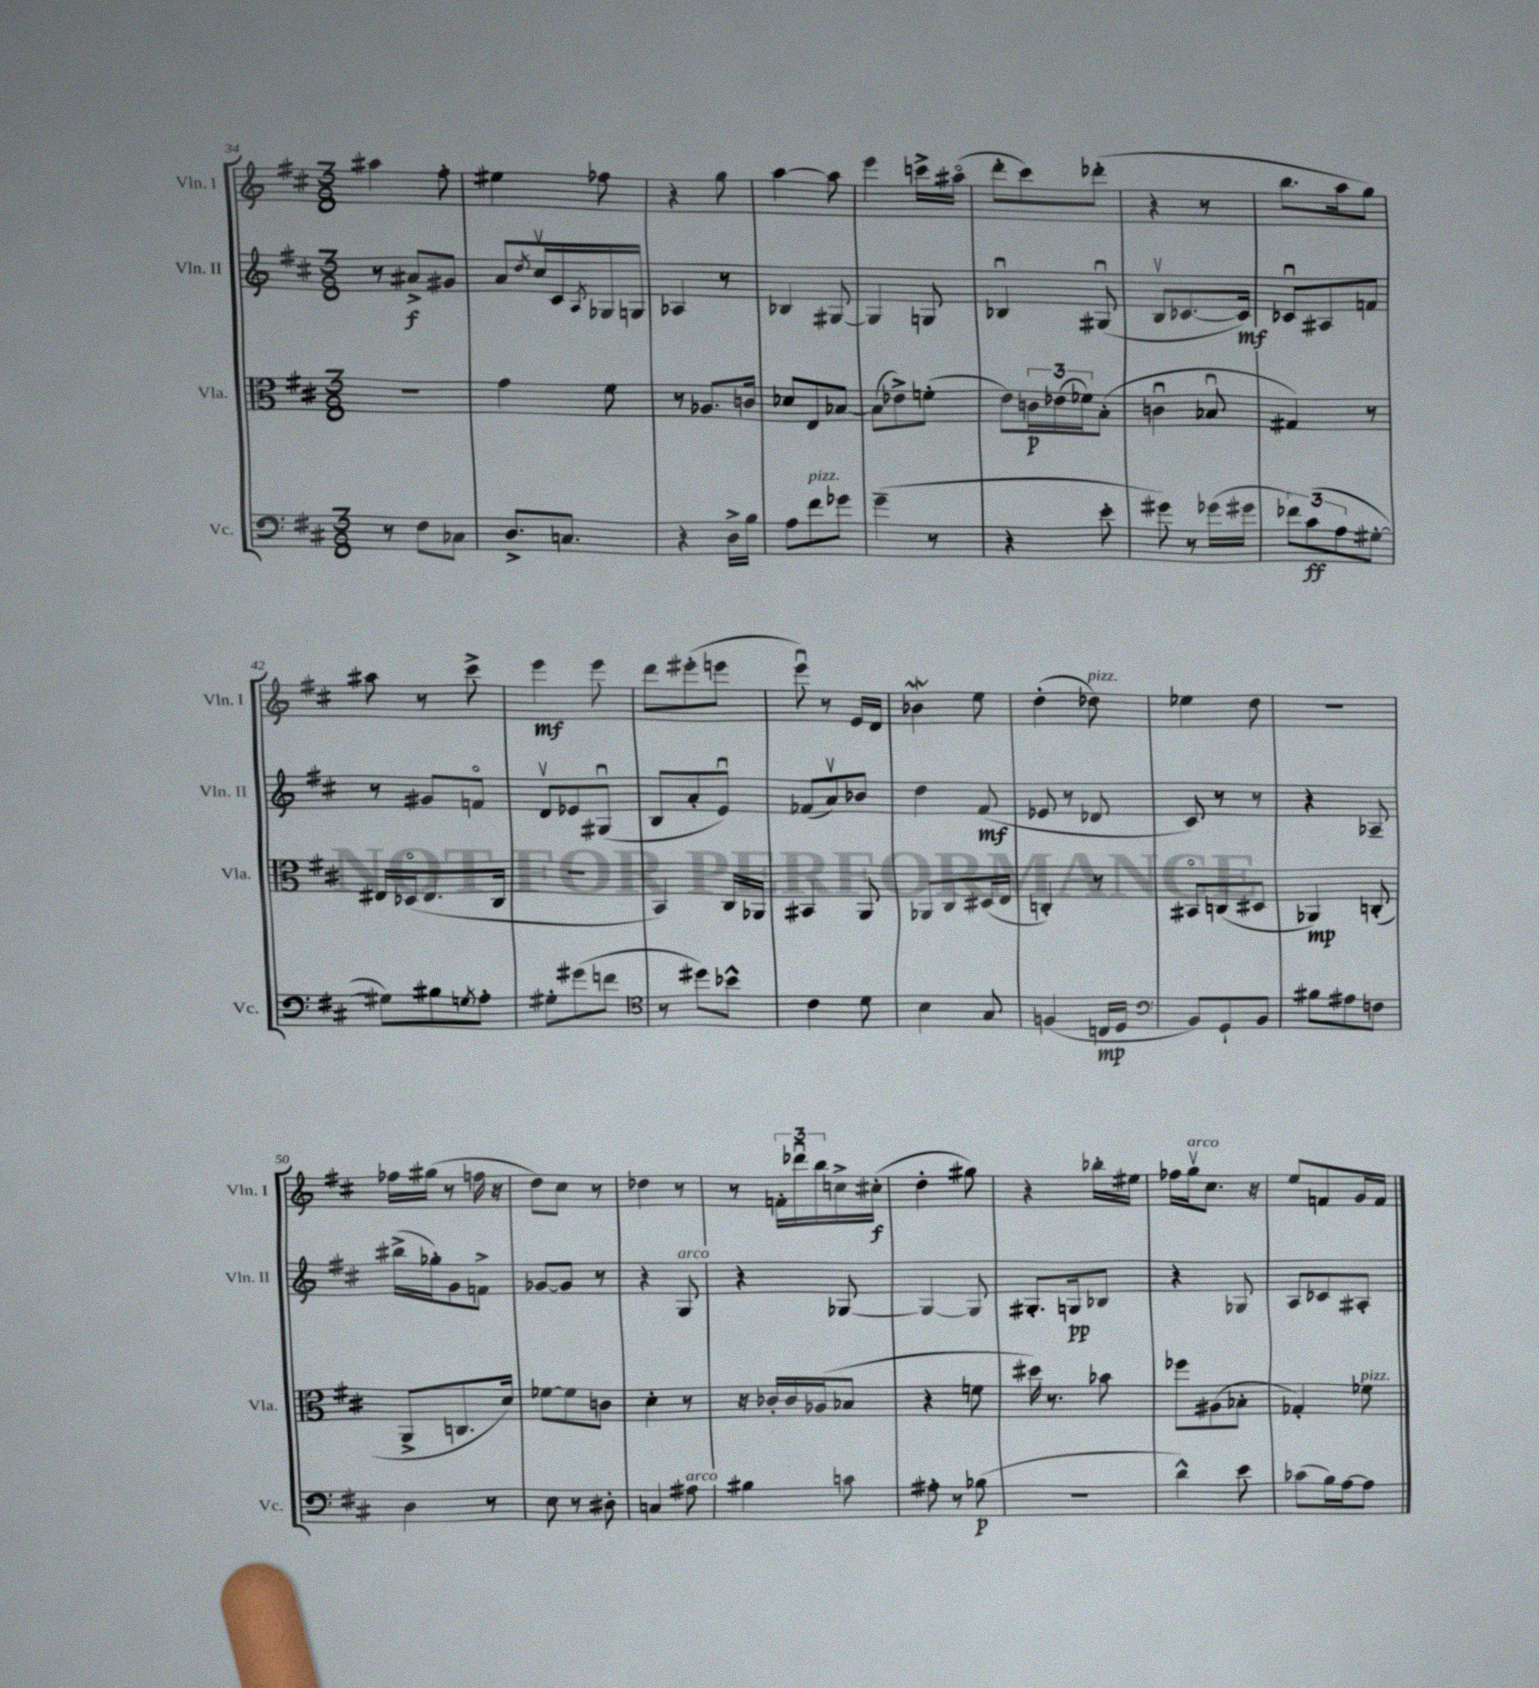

**kern	**kern	**kern	**kern
*staff4	*staff3	*staff2	*staff1
*clefF4	*clefC3	*clefG2	*clefG2
*k[f#c#]	*k[f#c#]	*k[f#c#]	*k[f#c#]
*M3/8	*M3/8	*M3/8	*M3/8
8r	4.r	8r	4aa#\
8F#\L	.	8a#^/L	.
8C-\J	.	8g#/J	8ff#'\
=	=	=	=
8.D^/L	4g\	8a/L	4ee#\
.	.	8qdd/	.
.	.	16cc#v/L	.
8.C/J	.	16c#/	.
.	.	8qA/	.
.	8f#\	16G-/	8ff-\
.	.	16G/JJ	.
=	=	=	=
4r	8r	4A-/	4r
.	8.A-/L	.	.
16D^\LL	.	8r	8gg\
16B\JJ	16c/Jk	.	.
=	=	=	=
8A\L	8d-/L	4B-/	[4aa\
8f#\	8E/	.	.
8g-\J	[8B-/J	[8G#/	8aa\]
=	=	=	=
(4g~\	(8B-\]L	4G#/]	4eee\
.	8e-^\)	.	.
8r	(8f'\J	8G/	16ccc^\LL
.	.	.	(16aa#o\JJ
=	=	=	=
4r	8e\L)	4B-u/	8ddd'\L
.	24c\L	.	8ccc#\)
.	(24e-\	.	.
.	24f-\J)	.	.
8e'\	(8B'\J	(8G#u/	(8ddd-'\J
=	=	=	=
8g#\)	4cu\	8Bv/L	4r
8r	.	[8.c-/	.
(16g-\LL	8B-u/	.	8r
16g#\JJ	.	16c-/]Jk)	.
=	=	=	=
12f-\L)	4G#/)	8c-u/L	8.bb\L
(12c#\	.	.	.
.	.	8A#/	.
12A\	.	.	.
.	.	.	16aa\k
[8G#'\J	8r	8f/J	8gg\J)
=	=	=	=
8G#\]L)	16E#/LL	8r	8aa#\
.	(16D-o/J	.	.
8B#\	8.E#/	8g#/L	8r
8qG/	.	.	.
8A'\J	.	8fo/J	8ccc#^\
.	16C#/Jk	.	.
=	=	=	=
8G#'\L	4.r	8dv/L	4eee\
(8g#\	.	8e-/	.
8f\J	.	(8G#u/J	8eee\
=	=	=	=
*clefC4	*	*	*
8r	4BB/)	8B/L	8ddd\L
8dd#\L)	.	8a'/	(8eee#'\
8b-^^\J	16C#/LL	8eu/J)	8eee\J
.	16AA-/JJ	.	.
=	=	=	=
4c#\	4BB#/	(8f-/L	8eeeu\)
.	.	8av/)	8r
8d\	8AA/	8b-/J	16e/LL
.	.	.	16d/JJ
=	=	=	=
4B\	8AA-/L	4dd\	4b-\
.	8C#/	.	.
8G/	(16D#/L	(8f#/	8ee\
.	16E/JJ	.	.
=	=	=	=
(4F/	4C'/)	8e-/	(4dd'\
.	.	8r	.
16C/LL	8r	8d-/	8dd-\)
16D/JJ	.	.	.
=	=	=	=
*clefF4	*	*	*
8BB/L)	8BB#o/L	8c#/)	4ee-\
8GG`/	(8C/	8r	.
8BB/J	8D#/J	8r	8dd\
=	=	=	=
8B#\L	4AA-/)	4r	4.r
8A#\	.	.	.
8F\J	(8C'/	8A-~/	.
=	=	=	=
4D\	8AA^/L	(16bb#^\LL	16ff-\LL
.	.	16gg-'\J)	(16gg#\JJ
.	8.C/	8g\	8r
8r	.	8f^\J	16ff\
.	16d/Jk)	.	16r
=	=	=	=
8E\	[8f-\L	[8g-/L	8dd\L)
8r	8f-\]	8g-/]J	8cc#\J
8D#'\	8c\J	8r	8r
=	=	=	=
4C/	4d'\	4r	4dd-\
8A#\	8r	8G/	8r
=	=	=	=
4B#\	16r	4r	8r
.	16c-'/LL	.	.
.	16c-/	.	24f'\LL
.	.	.	24ddd-u\
.	(16A-/J	.	.
.	.	.	24bb\
8c\	8B-/J	[8G-/	16cc^\
.	.	.	(16cc#'\JJ
=	=	=	=
8A#'\	4r	4G-/_	4dd'\
8r	.	.	.
(8B-\	8f\	8G-/]	8gg#\)
=	=	=	=
4.r	16dd#\)	8.G#'/L	4r
.	8.r	.	.
.	.	16G/k	.
.	8b-\	8B-/J	16bb-'\LL
.	.	.	16ee#\JJ
=	=	=	=
4d^^\)	8ff-\L	4r	16ff-\LL
.	.	.	16ggv\J
.	(8A#\	.	8.cc#\J
8e\	8B-'\J	8G-/	.
.	.	.	16r
=	=	=	=
(8c-\L	4G-'/)	8A/L	8ee/L
16B\L)	.	8c-/	8f/
[16A\J	.	.	.
8A\]J	8f-\	8A#'/J	16g/L
.	.	.	16f/JJ
==	==	==	==
*-	*-	*-	*-
